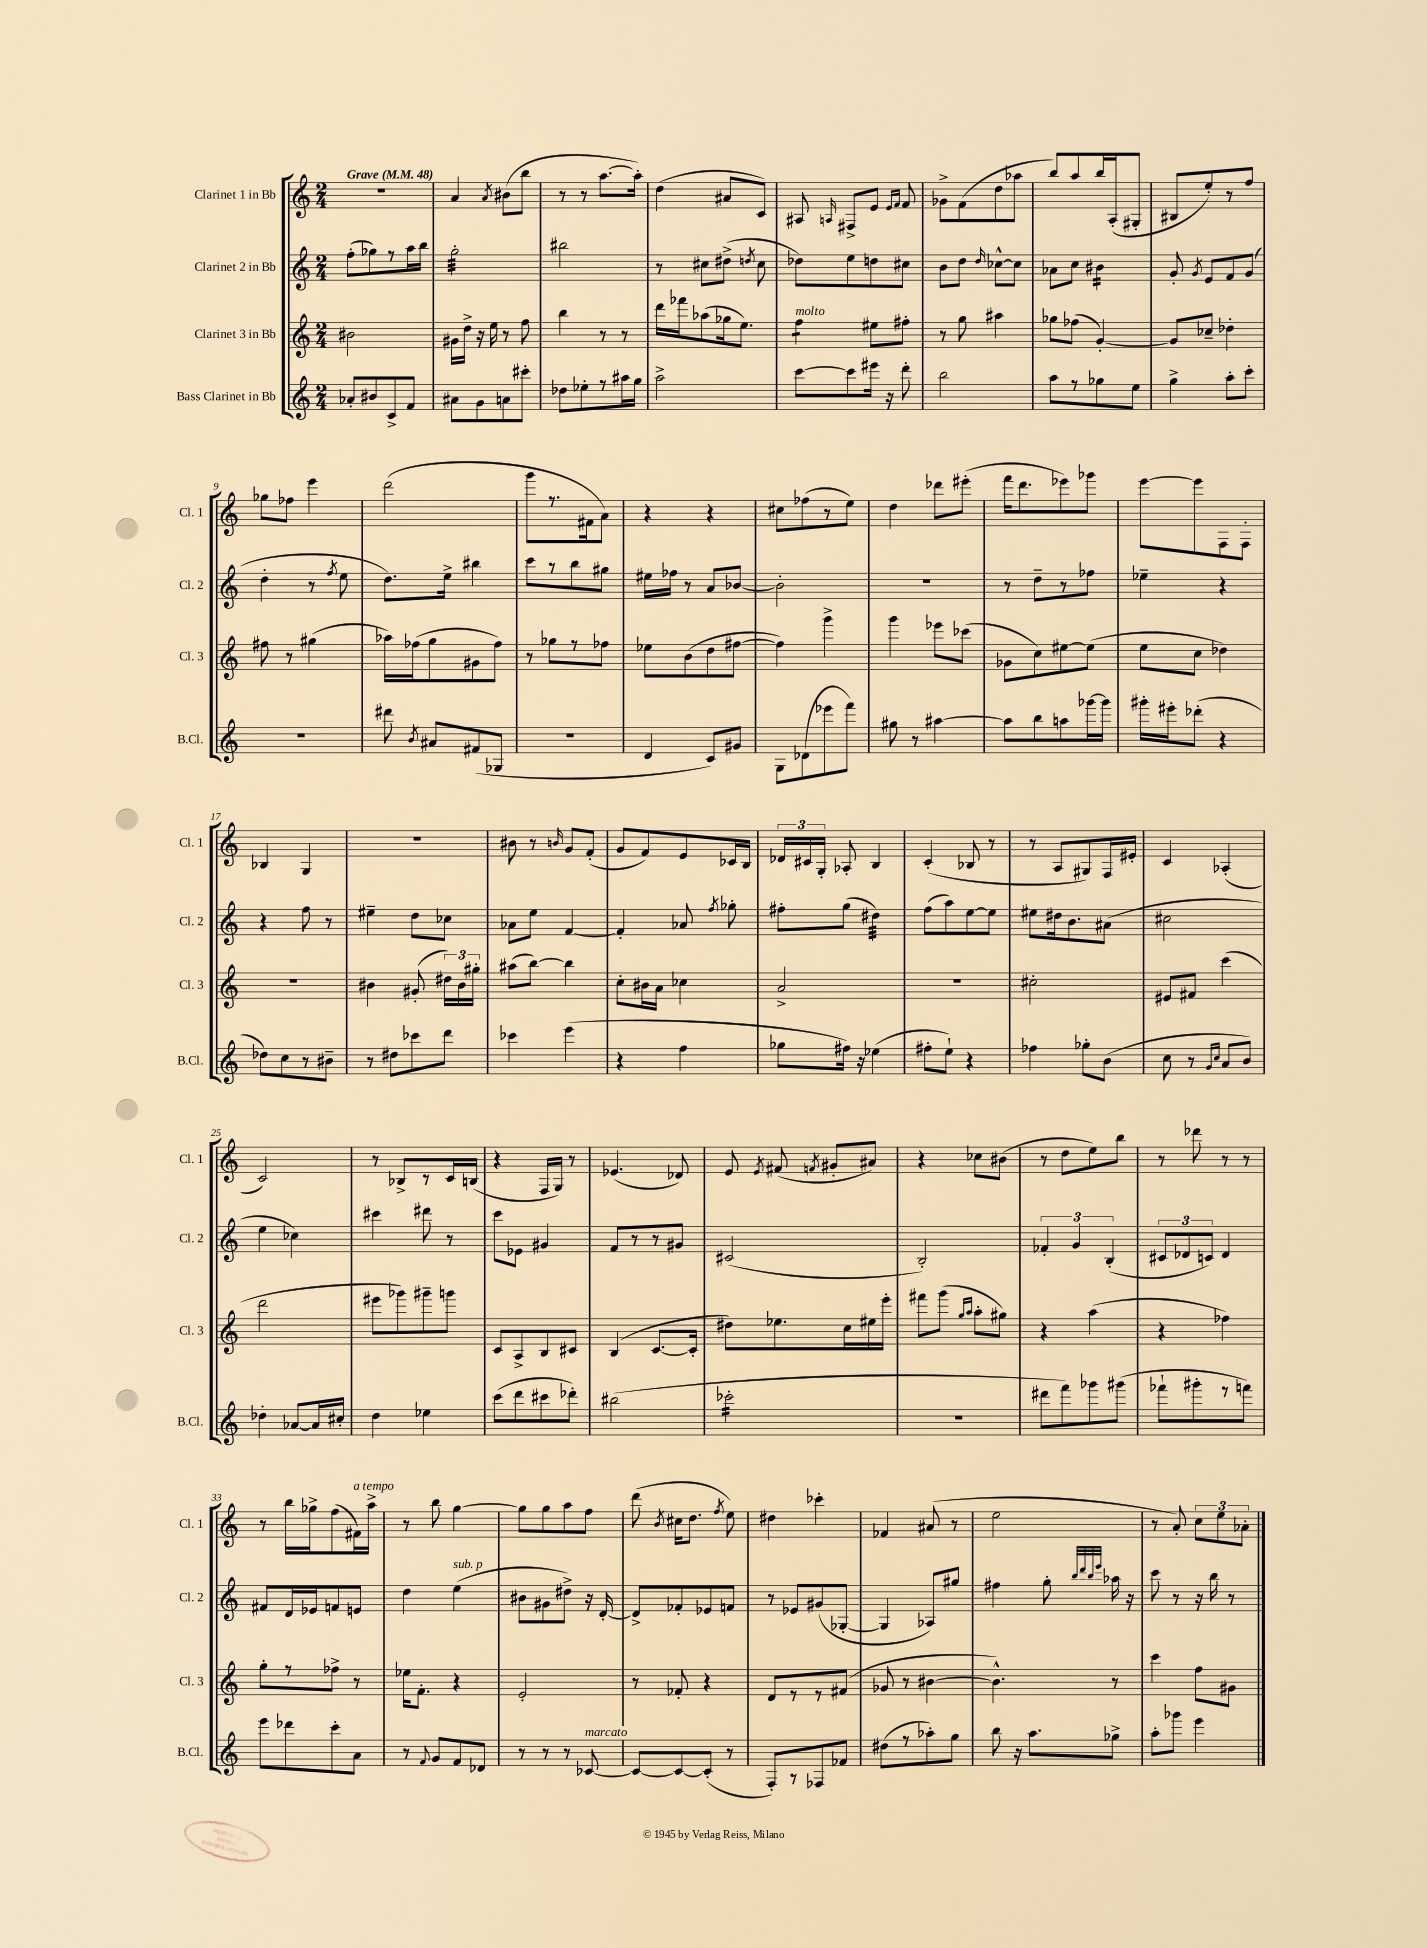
<<
\new StaffGroup <<
\new Staff = "s0" \with { instrumentName = "Clarinet 1 in Bb" shortInstrumentName = "Cl. 1" } {
    \clef treble \key c \major \numericTimeSignature \time 2/4 \tempo "Grave" 4 = 48
    \autoBeamOff r2 |
    a'4 \acciaccatura { a'8 } bis'8[( b''8] |
    r8 r8 a''8.[~ a''16]-.) |
    d''4( ais'8[ c'8]) |
    ais8 \grace { a16 } fis8[-> e'8] \grace { e'16[ f'16] } f'8 |
    ges'8[-> f'8( d''8 aes''8] |
    b''8[) a''8 b''16 a16-.( gis8]-. |
    bis8[ e''8-.) r8 f''8] |
    ges''8[ fes''8] e'''4 |
    d'''2( |
    g'''8[ r8. fis'16 a'8]) |
    r4 r4 |
    cis''8[ fes''8( r8 e''8]) |
    d''4 des'''8[ eis'''8]-.( |
    f'''16[ d'''8. ees'''8) ges'''8] |
    e'''8[~ e'''8 f8 f8]-. |
    bes4 g4 |
    R2 |
    bis'8 r8 \grace { b'16 } g'8[ f'8]-.( |
    g'8[ f'8) e'8 ces'16 b16] |
    \tuplet 3/2 { des'16[ cis'16 g16]-. } aes8-. b4 |
    c'4-.( bes8 r8 |
    r8 a8[ gis8) f16 eis'16]-. |
    c'4 aes4-.( |
    c'2) |
    r8 bes8[-> r8 c'16 b16]( |
    r4 f16[ g16]) r8 |
    ees'4.( des'8) |
    e'8 \acciaccatura { e'8 } fis'8( \acciaccatura { f'8 } gis'8[-. ais'8]) |
    r4 ces''8[ bis'8]( |
    r8 d''8[ e''8) b''8] |
    r8 des'''8 r8 r8 |
    r8 b''16[ ges''16-> f''8( fis'16^\markup { \italic "a tempo" }) a''16]-> |
    r8 b''8 g''4~ |
    g''8[ g''8 a''8 f''8] |
    d'''8( \acciaccatura { b'8 } cis''16[ d''8.] \acciaccatura { f''8 } e''8) |
    dis''4 ces'''4-. |
    fes'4 ais'8( r8 |
    e''2 |
    r8 a'8-.) \tuplet 3/2 { c''8[ e''8 aes'8]-. } \bar "|." |
}
\new Staff = "s1" \with { instrumentName = "Clarinet 2 in Bb" shortInstrumentName = "Cl. 2" } {
    \clef treble \key c \major \numericTimeSignature \time 2/4
    \autoBeamOff f''8[-.( ges''8) r8 a''16 b''16] |
    g''2:32-. |
    bis''2 |
    r8 cis''8[ dis''8]->( \acciaccatura { d''8 } cis''8 |
    des''8[) e''8 d''8 cis''8] |
    b'8[ d''8] \grace { d''16 } ces''8[~-^ ces''8] |
    aes'8[ c''8] bis'4:16 |
    g'8-. \acciaccatura { g'8 } e'8[ f'8 g'8]( |
    d''4-. r8 \acciaccatura { f''8 } e''8 |
    d''8.[) e''16]-> bis''4 |
    c'''8[ r8 b''8 gis''8] |
    eis''16[ fes''16] r8 a'8[ bes'8]~ |
    bes'2-. |
    r2 |
    r8 d''8[-- r8 fes''8] |
    ees''4-- r4 |
    r4 f''8 r8 |
    eis''4-- d''8[ ces''8] |
    aes'8[ e''8] f'4~ |
    f'4-. aes'8 \acciaccatura { f''8 } ges''8-. |
    fis''8[-. g''8]( dis''4:32) |
    f''8[( a''8) e''8~ e''8] |
    eis''8[ dis''16 b'8. ais'8]( |
    cis''2 |
    e''4 ces''4) |
    cis'''4 dis'''8 r8 |
    c'''8[ ees'8] gis'4 |
    f'8[ r8 r8 gis'8] |
    cis'2( |
    b2-.) |
    \tuplet 3/2 { fes'4-. g'4 b4-.( } |
    \tuplet 3/2 { cis'8[ des'8 c'8]) } des'4 |
    fis'8[ d'16 ees'16 f'8 e'8] |
    d''4 e''4^\markup { \italic "sub. p" }( |
    bis'8[ gis'8 dis''8]->) r16 d'16~-. |
    d'8[-> fes'8-. ees'8 f'8] |
    r8 ees'8[ gis'8( ges8]~-. |
    ges4 aes8[) gis''8] |
    fis''4 g''8-. \grace { b''32[ d'''32 b''32 e'''32] } aes''16 r16 |
    c'''8 r8 r16 b''16 r8 \bar "|." |
}
\new Staff = "s2" \with { instrumentName = "Clarinet 3 in Bb" shortInstrumentName = "Cl. 3" } {
    \clef treble \key c \major \numericTimeSignature \time 2/4
    \autoBeamOff bis'2 |
    gis'16[ d''16]-> r16 e''16 r8 f''8 |
    b''4 r8 r8 |
    d'''16[ fes'''16 aes''8( ges''16 e''8.]) |
    f''4:8^\markup { \italic "molto" } eis''8[ fis''8]-. |
    r8 g''8 ais''4 |
    ges''8[ fes''8]( g'4~-.) |
    g'8[ ces''8]-- des''4-. |
    fis''8 r8 gis''4( |
    aes''16[) fes''16( g''8 gis'8 fes''8]) |
    r8 ges''8[ r8 fes''8] |
    ees''8[ b'8( d''8 fis''8]~ |
    fis''4) g'''4-> |
    g'''4 ees'''8[ ces'''8]( |
    ges'8[ c''8) eis''8~ eis''8]( |
    e''8[ c''8] des''4) |
    r2 |
    bis'4 gis'8-.( \tuplet 3/2 { dis''16[) bis'16 gis''16]-. } |
    ais''8[( b''8]~) b''4 |
    c''8[-. bis'16 a'16] ces''4 |
    a'2-> |
    R2 |
    cis''2-. |
    eis'8[ fis'8] c'''4( |
    d'''2 |
    eis'''8[ ges'''8) gis'''8-- g'''8] |
    c'8[ a8-> b8 cis'8] |
    b4( c'8.[~ c'16]-. |
    dis''8[) ees''8. c''16 eis''16 e'''16]-. |
    fis'''8[ g'''8]( \grace { g''16[ a''16] } a''8[-. gis''8]) |
    r4 a''4( |
    r4 fes''4) |
    g''8[-. r8 fes''8]-> r8 |
    ees''16[ f'8.]-. r4 |
    e'2-. |
    r8 fes'8-. r4 |
    d'8[ r8 r8 fis'8]( |
    ges'8 r8 bis'4~ |
    bis'4.-^) r8 |
    c'''4 f''8[ gis'8] \bar "|." |
}
\new Staff = "s3" \with { instrumentName = "Bass Clarinet in Bb" shortInstrumentName = "B.Cl." } {
    \clef treble \key c \major \numericTimeSignature \time 2/4
    \autoBeamOff aes'8[-. bis'8 c'8-> f'8] |
    ais'8[ g'8 a'8 cis'''8]-. |
    des''8[ ees''8-. r8 ais''16 g''16] |
    a''2-> |
    c'''8[~ c'''8 eis'''16] r16 d'''8-. |
    b''2 |
    a''8[ r8 ges''8 e''8] |
    g''4-> a''8[-. c'''8]-. |
    R2 |
    dis'''8 \acciaccatura { b'8 } ais'8[ fis'8( ges8] |
    R2 |
    d'4 c'8[) gis'8] |
    g8[ des'8( ees'''8 f'''8]) |
    gis''8 r8 ais''4~ |
    ais''8[ b''8 a''8 ges'''16~ ges'''16] |
    gis'''16[-. eis'''16-. des'''8]-.( r4 |
    des''8[) c''8 r8 bis'8]-- |
    r8 dis''8[ ces'''8 d'''8] |
    ces'''4 e'''4( |
    r4 f''4 |
    ges''8[ fis''16]) r16 ees''4( |
    fis''8[-. e''8]-!) r4 |
    fes''4 ges''8[-. b'8]( |
    c''8 r8 \grace { g'16[ c''16] } a'8[ b'8]) |
    des''4-. aes'8[~ aes'16 cis''16]-. |
    d''4 ees''4 |
    c'''8[( d'''8 cis'''8 des'''8]-.) |
    bis''2( |
    ces'''2:16-. |
    R2 |
    dis'''8[ f'''8) ges'''8 gis'''8]( |
    fes'''8[-! gis'''8-. r8 f'''8]) |
    e'''8[ des'''8 c'''8-. a'8] |
    r8 \appoggiatura { f'8 } g'8[ f'8 des'8] |
    r8 r8 r8 ces'8~^\markup { \italic "marcato" } |
    ces'8[~ ces'8~ ces'8]-.( r8 |
    f8[-.) r8 fes8 fes'8] |
    dis''8[( r8 aes''8-.) g''8] |
    b''8 r16 a''8.[ ges''8]-> |
    a''8[-. ges'''8] e'''4 \bar "|." |
}
>>
>>
